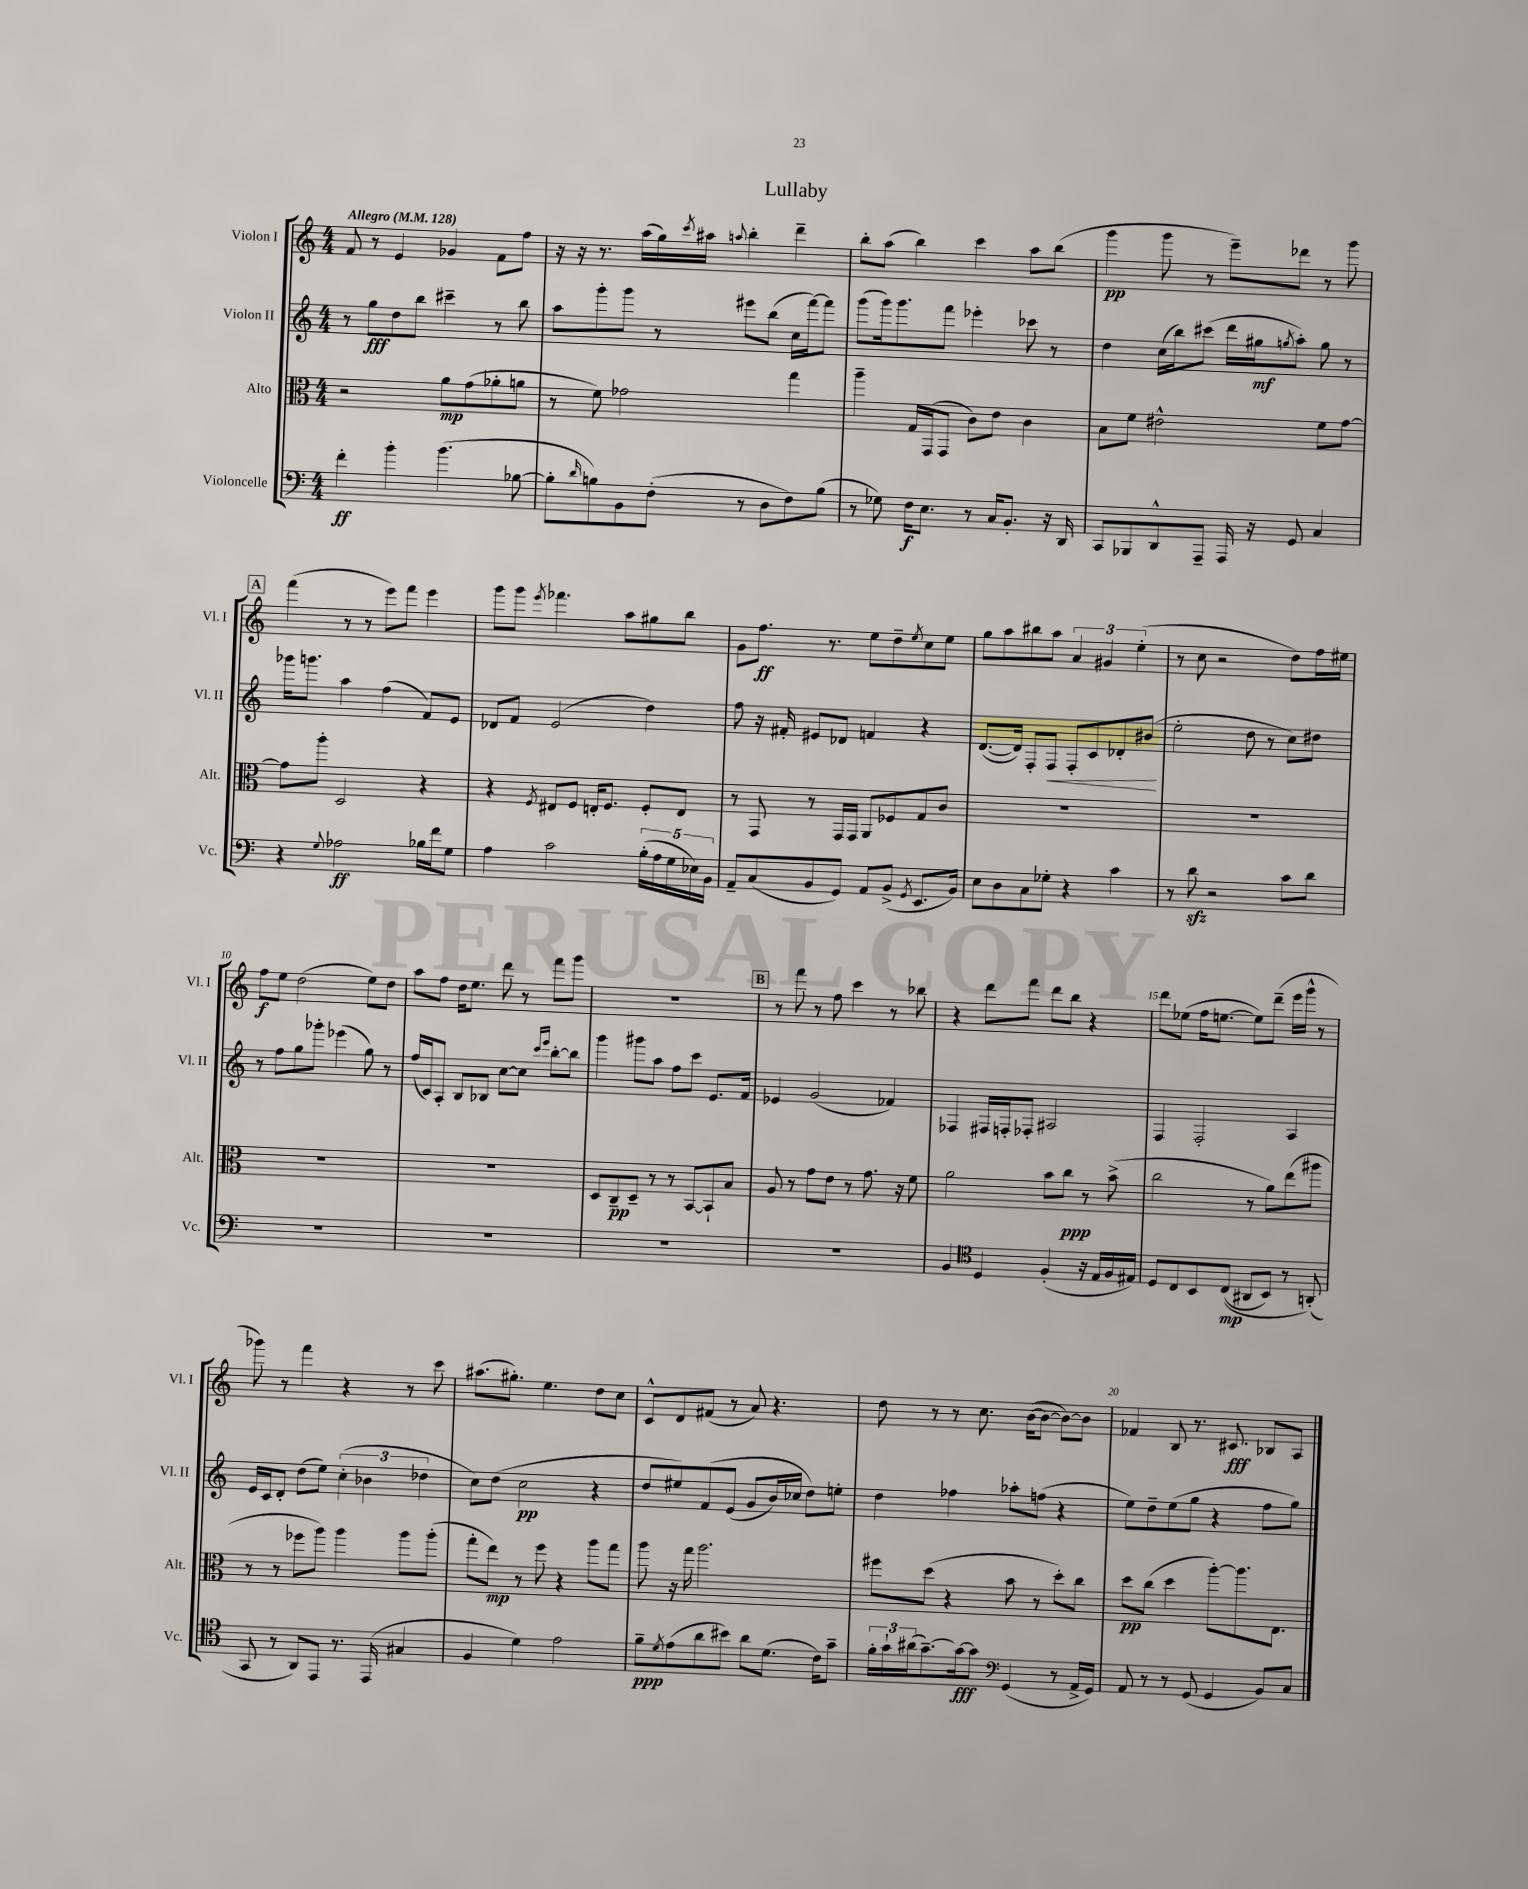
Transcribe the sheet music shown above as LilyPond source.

\header { title = "Lullaby" }
<<
\new StaffGroup <<
\new Staff = "s0" \with { instrumentName = "Violon I" shortInstrumentName = "Vl. I" } {
    \clef treble \key c \major \numericTimeSignature \time 4/4 \tempo "Allegro" 4 = 128
    f'8 r8 e'4 ges'4 f'8 f''8 |
    r16 r16 r8. a''16( g''16) \acciaccatura { c'''8 } ais''16 \appoggiatura { a''8 } b''4-. d'''4-- |
    b''8-. a''8( b''4) c'''4 a''8 b''8( |
    g'''4\pp g'''8 r8 e'''8--) des'''8 r8 g'''8 |
    \mark \markup { \box "A" } f'''4( r8 r8 e'''8) f'''8 e'''4 |
    g'''8 g'''8 \acciaccatura { e'''8 } fes'''4. a''8 gis''8 b''8 |
    g'8 f''8.\ff r8. e''8 d''8-- \acciaccatura { e''8 } c''8 e''8 |
    g''8 a''8 bis''8 a''8 \tuplet 3/2 { a'4 gis'4 e''4-.( } |
    r8 c''8 r2 d''8) f''16 eis''16 |
    f''8\f e''8 d''2( e''8) d''8 |
    a''8 f''8 d''16 e''8. d'''8 r8 f'''8 g'''8 |
    R1 |
    \mark \markup { \box "B" } r8 f'''8 r8 f''8 c'''4 r8 bes''8 |
    r4 d'''8 f'''8 d'''8 b''8 r4 |
    d'''8 ees''8( f''16 e''8.~ e''8) d'''8--( e'''16 g'''16-^ r8 |
    ges'''8) r8 f'''4 r4 r8 c'''8 |
    ais''8.( gis''8.-.) e''4. d''8 c''8 |
    c'8-^ d'8 fis'8( r8 a'8) r4. |
    d''8 r8 r8 c''8. b'16~( b'8~ b'8~) b'8 |
    fes'4 b8 r8. cis'8.\fff bes8 a8 \bar "|." |
}
\new Staff = "s1" \with { instrumentName = "Violon II" shortInstrumentName = "Vl. II" } {
    \clef treble \key c \major \numericTimeSignature \time 4/4
    r8 g''8\fff d''8 b''8 cis'''4-- r8 b''8 |
    a''8 g'''8-. g'''8 r8 eis'''8 b''8( c''16 f'''16~) f'''8 |
    g'''8( g'''16) g'''8. f'''8 ees'''4-. ces'''8 r8 |
    d''4 c''16( b''16) cis'''8( d'''16 gis''16\mf \acciaccatura { g''8 } a''8-.) g''8 r8 |
    \mark \markup { \box "A" } ges'''16 g'''8. a''4 f''4( f'8) e'8 |
    des'8 f'8 e'2( d''4) |
    f''8 r16 fis'16-. eis'8 des'8 f'4 r4 |
    d'8.~( d'16) f8-. f8\< f8-. c'8 des'8-. bis'8\!( |
    e''2-. d''8 r8 c''8) dis''8 |
    r8 f''8 g''8 ges'''8-. ees'''4( g''8) r8 |
    f''16( c'16) a8-. b8 bes8 c''8~ c''8 \grace { c'''16 e'''16 } b''8~-. b''8 |
    g'''4 gis'''8 a''8 f''8 c'''8 e'8. f'16 |
    \mark \markup { \box "B" } ees'4 g'2( fes'4) |
    fes4 fis16 f16-. fes8-. ais2 |
    f4 f2-. a4 |
    e'16 c'16 d'8-. d''8( e''8) \tuplet 3/2 { c''4-.( bes'4 des''4 } |
    c''8) d''8( c''2\pp r4 |
    d''8 eis''8) f'8\( e'8( g'8 b'16) ces''16 d''8\) e''8-. |
    d''4 fes''4 aes''8-. f''8( r4 |
    e''8) d''8-- e''8( g''8 r4 f''8 g''8) \bar "|." |
}
\new Staff = "s2" \with { instrumentName = "Alto" shortInstrumentName = "Alt." } {
    \clef alto \key c \major \numericTimeSignature \time 4/4
    r2 a'8\mp g'8( aes'8-. a'8 |
    r8 f'8) ges'2 g''4 |
    a''4-- g16 g,16( g,8 c'8) e'8 c'4 |
    b8 f'8 eis'2-^ f'8 g'8~ |
    \mark \markup { \box "A" } g'8 a''8-. d2 r4 |
    r4 \acciaccatura { f8 } eis8 f8 e16-. f8. f8-. e8 |
    r8 g,8 r8 g,16 g,16 a,8 fes8 g8 c'8 |
    R1 |
    R1 |
    R1 |
    R1 |
    d8 c8--\pp d8-- r8 r8 b,8~ b,8-! b8 |
    \mark \markup { \box "B" } a8 r8 g'8 e'8 r8 g'8. r16 f'8 |
    a'2 b'8 c''8\ppp r8 b'8->( |
    c''2 r8 a'8) e''8( ais''8 |
    r8 r8 fes''8 a''8) a''4 a''8 a''8-.( |
    g''8-. e''8\mp) r8 f''8 r4 a''8 g''8 |
    a''8 r16 g''16 a''2. |
    fis''8 d''8( r4 b'8 r8 d''8-.) c''8 |
    d''8\pp c''8( d''4 a''8~-.) a''8. e8. \bar "|." |
}
\new Staff = "s3" \with { instrumentName = "Violoncelle" shortInstrumentName = "Vc." } {
    \clef bass \key c \major \numericTimeSignature \time 4/4
    f'4-.\ff b'4-. b'4.( bes8~ |
    bes8-. \grace { d'16 } b8) b,8 f8-.( r8 d8 f8) b8( |
    r8 ges8) f16\f e8. r8 c16 b,8.-. r16 d,16 |
    c,8 bes,,8 d,8-^ a,,8-- a,,16 r16 g,8 c4 |
    \mark \markup { \box "A" } r4 \appoggiatura { g8 } aes2\ff bes16 f'16 g8 |
    a4 c'2 \tuplet 5/4 { b16-.( a16 g16 ees16) b,16 } |
    a,8-- c8( b,8 g,8) a,8 b,8->( \acciaccatura { g,8 } e,8. b,16) |
    e8 d8 c8 ges8-. r4 c'4 |
    r8 d'8\sfz r2 c'8 d'8 |
    R1 |
    R1 |
    R1 |
    \mark \markup { \box "B" } R1 |
    b,4 \clef tenor d4 f4-.( r16 e16 f16 eis16) |
    d8 c8 b,8 c8\mp(\( ais,8 b,8) r8 a,8-.(\) |
    g,8 r8 a,8) e,8 r8. e,16( gis4 |
    f4 d'4) e'2 |
    f'8--\ppp \acciaccatura { d'8 } e'8( a'8 bis'8) a'8 d'8.( c'16) g'8-- |
    \tuplet 3/2 { f'16-. g'16-! ais'16( } g'8.~--) g'16~\fff g'8 \clef bass g,4( r8 a,16-> g,16) |
    a,8 r8 r8 g,8( g,4 b,8) c8 \bar "|." |
}
>>
>>
\layout { \context { \Score \override BarNumber.break-visibility = ##(#f #t #t) barNumberVisibility = #(every-nth-bar-number-visible 5) } }
